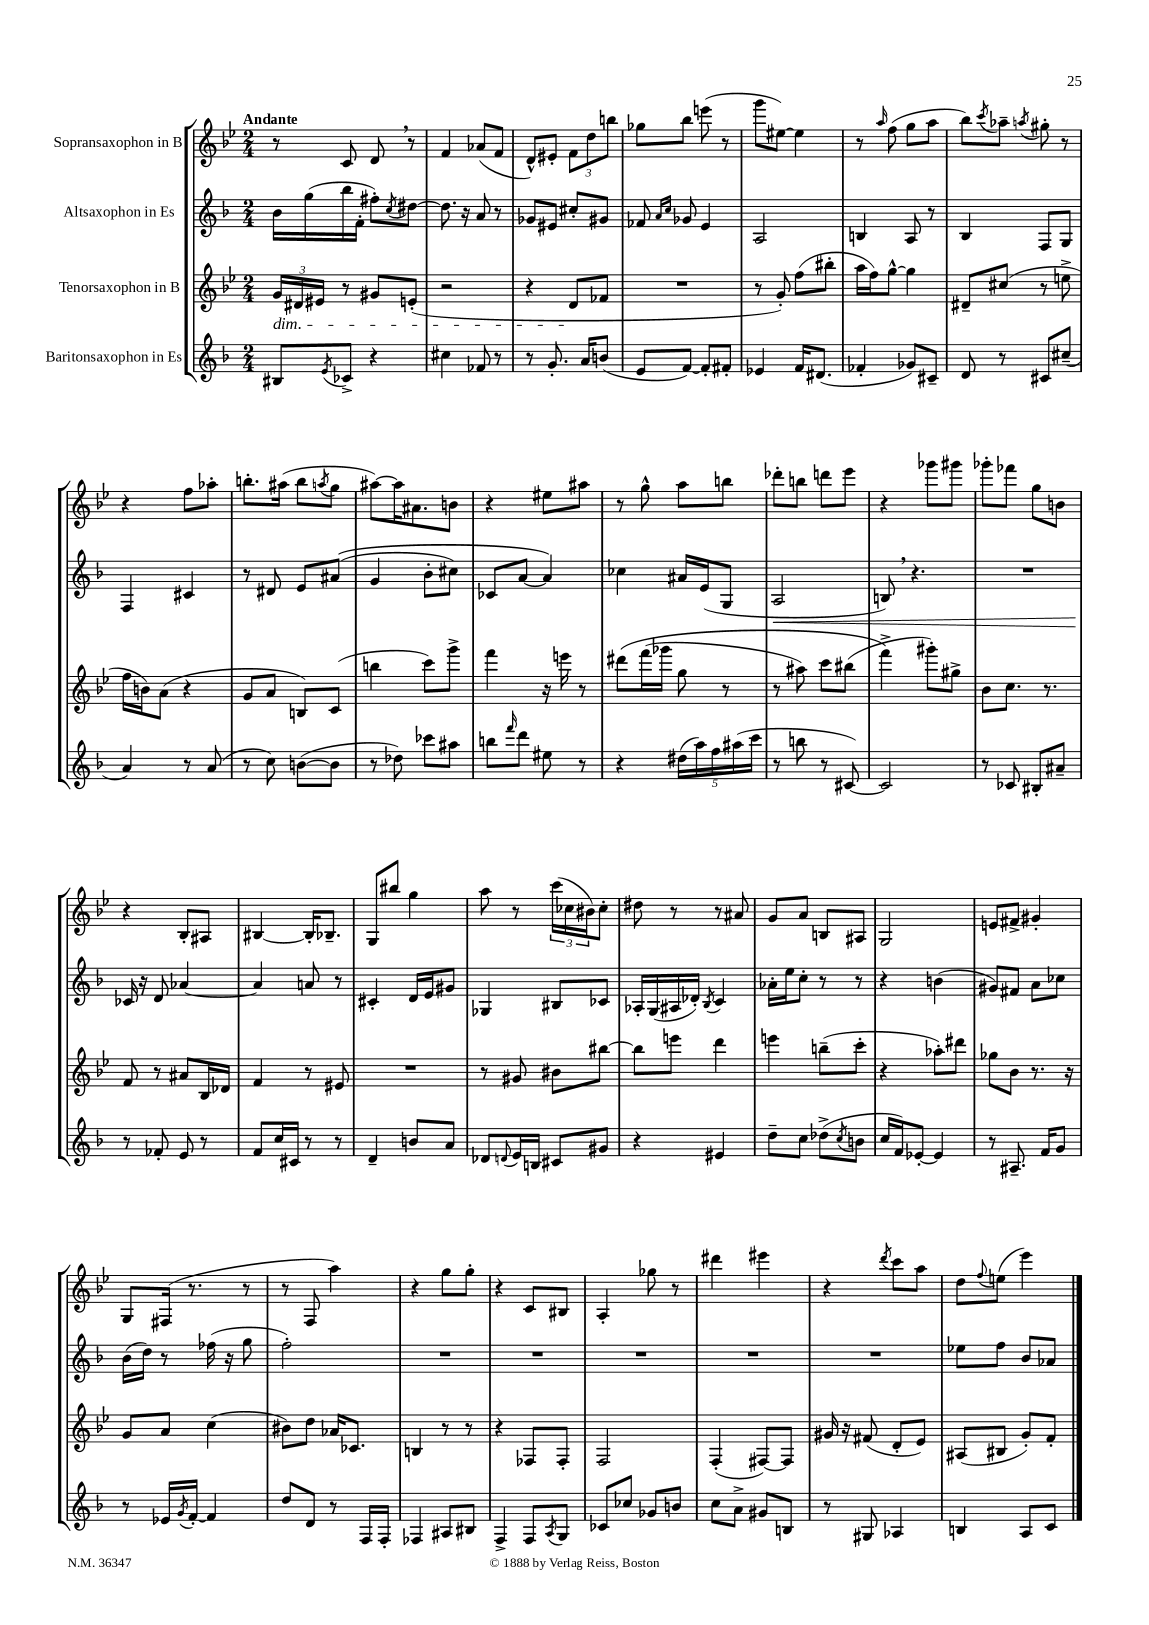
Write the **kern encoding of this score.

**kern	**kern	**kern	**kern
*staff4	*staff3	*staff2	*staff1
*clefG2	*clefG2	*clefG2	*clefG2
*k[b-]	*k[b-e-]	*k[b-]	*k[b-e-]
*M2/4	*M2/4	*M2/4	*M2/4
8B#/L	24g/LL	16b-\LL	8r
.	24d#/	.	.
.	.	(16gg\	.
.	24e#/JJ	.	.
8qe/	.	.	.
8c-^/J	8r	16bb-\	8c/
.	.	16f'\JJ	.
4r	8g#/L	8ff#'\L)	8d/
.	.	8qcc/	.
.	(8e'/J	[8dd#\J	8r
=	=	=	=
4cc#\	2r	8.dd#\]	4f/
.	.	16r	.
8f-/	.	8a/	(8a-/L
8r	.	8r	8f/J
=	=	=	=
8r	4r	8g-/L	8d^^/L)
8.g'/	.	8e#/J	8e#'/J
.	8d/L	8cc#'/L	12f\L
16a/LK	.	.	.
.	.	.	12dd\
(8b/J	8f-/J	8g#/J	.
.	.	.	12bb\J
=	=	=	=
8e/L	2r	8f-/	8gg-\L
.	.	16qqa/LL	.
.	.	16qqcc/JJ	.
[8f/J)	.	8g-/	8bb-\J
8f'/]L	.	4e/	(8eee\
8f#'/J	.	.	8r
=	=	=	=
4e-/	8r	2A/	8ggg\L
.	8g'/)	.	[8ee#\J)
16f/LK	(8ff\L	.	4ee#\]
(8.d#/J	.	.	.
.	8bb#'\J	.	.
=	=	=	=
4f-'/	16aa\LL	4B/	8r
.	16ff\J)	.	.
.	.	.	16qqaa/
.	[8gg^^\J	.	(8ff\
8g-/L)	4gg\]	8A/	8gg\L
8c#~/J	.	8r	8aa\J
=	=	=	=
8d/	8d#~/L	4B-/	8bb-\L)
.	.	.	8qccc/
8r	(8cc#/J	.	8aa-~\J
.	.	.	8qaa/
8c#/L	8r	8F/L	8gg#'\
(8cc#~/J	8ee^\	8G/J	8r
=	=	=	=
4a/)	16ff\LL	4F/	4r
.	16b\J)	.	.
.	(8a\J	.	.
8r	4r	4c#/	8ff\L
(8a/	.	.	8aa-'\J
=	=	=	=
8r	8g/L	8r	8.bb'\L
8cc\)	8a/J	8d#/	.
.	.	.	(16aa#\Jk
([8b\L	8B/L)	8e/L	8bb\L
.	.	.	8qaa/
8b\]J	(8c/J	&((8a#/J	8gg\J
=	=	=	=
8r	4bb\	4g/	[8aa#\L)
8dd-\)	.	.	16aa#\]K
.	.	.	8.a#\
8ccc-\L	8ccc\L)	8b-'\L	.
8aa#\J	8ggg^\J	8cc#\J)	8b\J
=	=	=	=
8bb\L	4fff\	8c-/L	4r
16qqfff/	.	.	.
8ddd\J	.	[8a/J	.
8ee#\	16r	4a/]&)	8ee#\L
.	16eee\	.	.
8r	8r	.	8aa#\J
=	=	=	=
4r	&(8ddd#\L	4cc-\	8r
.	(16fff\L	.	8gg^^\
.	16ggg-\JJ	.	.
(20dd#\LL	8gg\	16a#/LL	8aa\L
20aa\)	.	.	.
.	.	(16e/J	.
20ff\	.	.	.
.	8r	8G/J	8bb\J
(20aa#\	.	.	.
20ccc\JJ	.	.	.
=	=	=	=
8r	8r	2A/	8ddd-'\L
8bb\	8aa#\)	.	8bb\J
8r	8ccc\L	.	8ddd\L
[8c#/)	(8bb#\J	.	8eee-\J
=	=	=	=
2c#/]	4fff^\&)	8B/)	4r
.	.	4.r	.
.	8ggg#'\L)	.	8ggg-\L
.	8gg#^\J	.	8ggg#\J
=	=	=	=
8r	8b-\L	2r	8ggg-'\L
8c-/	8.cc\J	.	8fff-\J
8B#'/L	.	.	8gg\L
.	8.r	.	.
8a#~/J	.	.	8b\J
=	=	=	=
8r	8f/	16c-/	4r
.	.	16r	.
8f-'/	8r	8d/	.
8e/	8a#/L	[4a-/	8B-'/L
8r	16B-/L	.	8A#/J
.	16d-/JJ	.	.
=	=	=	=
8f/L	4f/	4a-/]	[4B#/
16cc/L	.	.	.
16c#/JJ	.	.	.
8r	8r	8a/	16B#'/]LK
.	.	.	8.B-~/J
8r	8e#/	8r	.
=	=	=	=
4d~/	2r	4c#'/	8G/L
.	.	.	8bb#/J
8b/L	.	16d/LL	4gg\
.	.	16e/J	.
8a/J	.	8g#/J	.
=	=	=	=
8d-/L	8r	4G-/	8aa\
8qqd/	.	.	.
16e/L	8g#/	.	8r
16B/JJ	.	.	.
8c#/L	8b#\L	8B#/L	(24ccc\LL
.	.	.	24cc-\
.	.	.	24b#\J)
8g#/J	[8bb#\J	8c-/J	8cc-'\J
=	=	=	=
4r	8bb#\]L	16A-'/LL	8dd#\
.	.	(16G/	.
.	8eee\J	16A#/	8r
.	.	16d-'/JJ)	.
.	.	8qB-/	.
4e#/	4ddd\	4c/	8r
.	.	.	8a#/
=	=	=	=
8dd~\L	4eee\	16a-'\LL	8g/L
.	.	16ee\J	.
8cc\J	.	8cc'\J	8a/J
(8dd-^\L	(8bb~\L	8r	8B/L
8qcc/	.	.	.
8b\J	8ccc'\J	8r	8A#/J
=	=	=	=
16cc/LL	4r	4r	2G/
16f/J)	.	.	.
[8e-'/J	.	.	.
4e-/]	8aa-'\L)	(4b\	.
.	8ddd#\J	.	.
=	=	=	=
8r	8gg-\L	8g#/L)	8e/L
8.A#~/	8b-\J	8f#/J	8f#^/J
.	8.r	8a\L	4g#'/
16f/LK	.	.	.
8g/J	.	8cc-\J	.
.	16r	.	.
=	=	=	=
8r	8g/L	(16b-\LL	8G/L
.	.	16dd\JJ)	.
16e-/LL	8a/J	8r	(16F#/Jk
8qg/	.	.	.
[16f'/JJ	.	.	8.r
4f/]	(4cc\	(16ff-\	.
.	.	16r	.
.	.	8gg\	8r
=	=	=	=
8dd/L	8b#\L)	2ff'\)	8r
8d/J	8dd\J	.	8F/
8r	16a-/LK	.	4aa\)
.	8.c-/J	.	.
16F/LL	.	.	.
16F'/JJ	.	.	.
=	=	=	=
4F-/	4B/	2r	4r
8A#/L	8r	.	8gg\L
8B#/J	8r	.	8gg'\J
=	=	=	=
4F^/	4r	2r	4r
8F/L	8F-/L	.	8c/L
8qA/	.	.	.
8G/J	8F-'/J	.	8B#/J
=	=	=	=
8c-/L	2F/	2r	4A'/
8cc-/J	.	.	.
8g-/L	.	.	8gg-\
8b/J	.	.	8r
=	=	=	=
8cc\L	(4F'/	2r	4ddd#\
8a^\J	.	.	.
8g#/L	[8F#/L)	.	4eee#\
8B/J	8F#/]J	.	.
=	=	=	=
8r	16g#/	2r	4r
.	16r	.	.
8G#/	(8f#/	.	.
.	.	.	8qddd/
4A-/	8d'/L	.	8ccc\L
.	8e-/J)	.	8aa\J
=	=	=	=
4B/	(8A#/L	8ee-\L	8dd\L
.	.	.	8qqff/
.	8B#/J	8ff\J	(8ee\J
8A/L	8g'/L)	8b-/L	4eee-\)
8c/J	8f'/J	8a-/J	.
==	==	==	==
*-	*-	*-	*-
